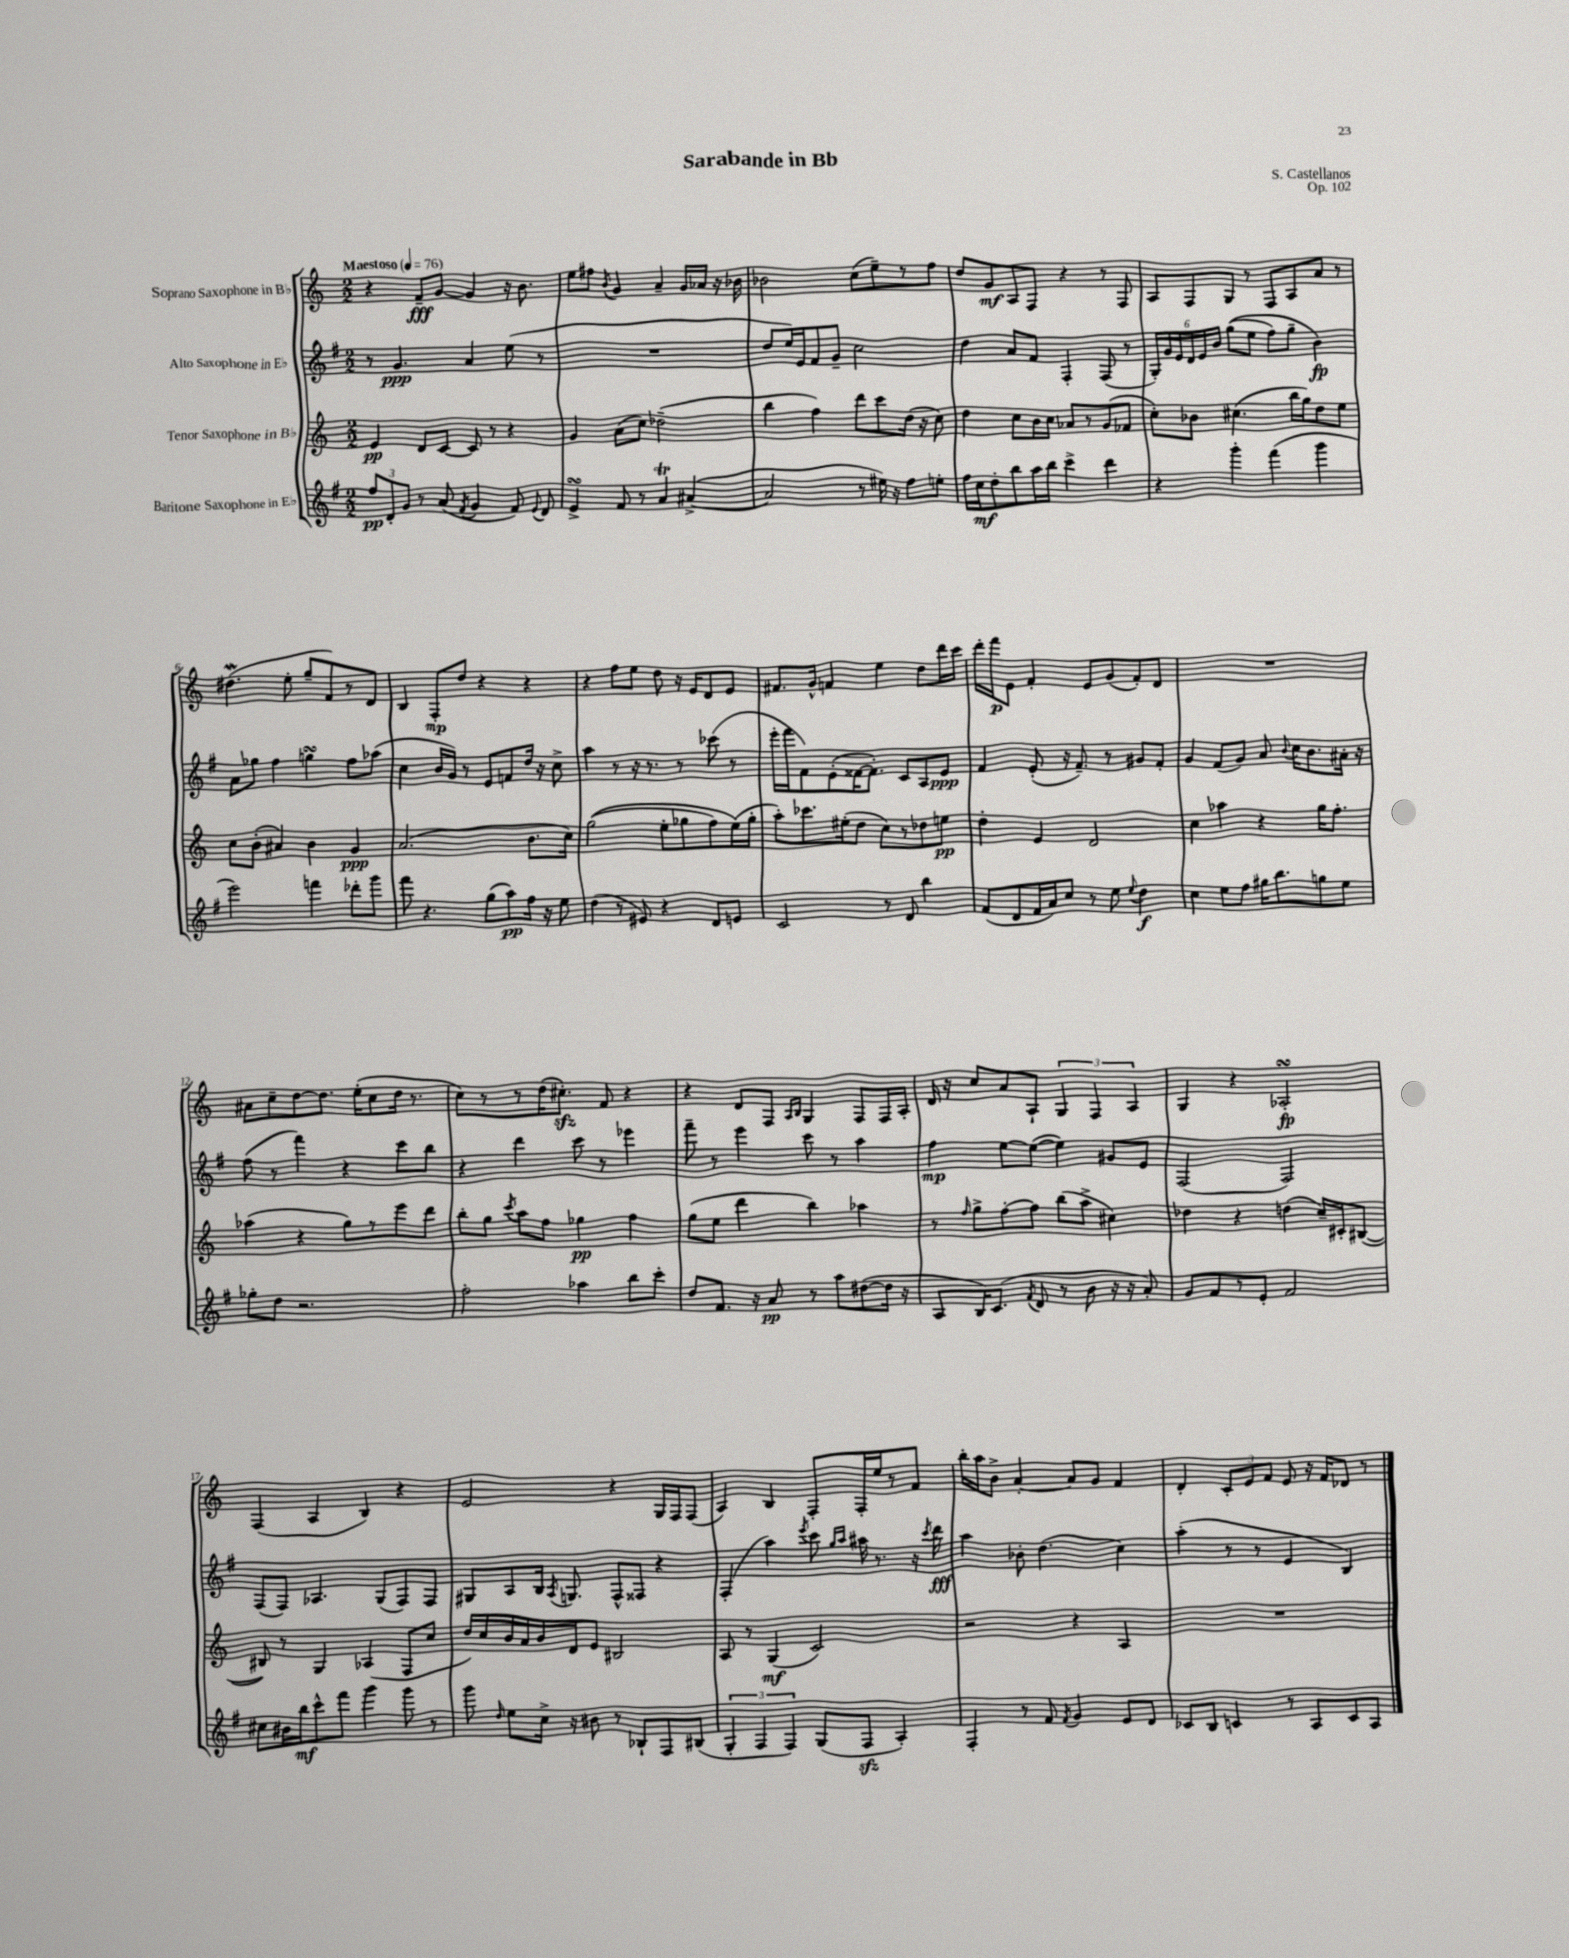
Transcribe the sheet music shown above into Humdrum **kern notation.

**kern	**kern	**kern	**kern
*staff4	*staff3	*staff2	*staff1
*clefG2	*clefG2	*clefG2	*clefG2
*k[f#]	*k[]	*k[f#]	*k[]
*M2/2	*M2/2	*M2/2	*M2/2
*MM76	*MM76	*MM76	*MM76
12ff#/L	4e/	8r	4r
12d'/	.	.	.
.	.	4.g/	.
12g/J	.	.	.
8r	8d/L	.	8f~/L
(8a/	[8c/J	.	[8g/J
8qf#/	.	.	.
4g/	8c/]	4a/	4g/]
.	8r	.	.
8f#/)	4r	(8ee\	16r
.	.	.	8.b\
8qqe/	.	.	.
8d/	.	8r	.
=	=	=	=
4e^/	4g/	1r	8ee\L
.	.	.	8ff#\J
.	.	.	8qb/
8f#/	(8a\L	.	4g/
8r	8cc\J)	.	.
4a/	(2dd-~\	.	4a~/
([4a#^/	.	.	16g/LL
.	.	.	16a-/JJ
.	.	.	16r
.	.	.	16b-\
=	=	=	=
2a#/]	4bb\	8dd/L	2b-\
.	.	16ee/L)	.
.	.	16e/J	.
.	4ff\)	8f#/	.
.	.	8g~/J	.
8r	8ddd\L	2cc\	(8cc\L
16ee#\)	8ccc\	.	8ee~\)
16r	.	.	.
8ff#\L	(16dd\Jk	.	8r
.	16r	.	.
8ee'\J	8cc\)	.	8ff\J
=	=	=	=
16ff#\LL	4dd\	4dd\	8dd/L
16cc\J	.	.	.
8dd'\	.	.	8g/
8bb\	8cc\L	8a/L	8A/
16aa\L	16b\L	8f#/J	8F/J
16bb\JJ	16cc\JJ	.	.
4ccc^\	8a-/L	4F#'/	4r
.	8r	.	.
4ddd\	(8g/	(8F#/	8r
.	8f-/J	8r	8F/
=	=	=	=
4r	8cc'\L)	24G'/LL)	8A/L
.	.	24g/	.
.	.	24e/	.
.	8b-\J	24d/	8F/
.	.	24e/	.
.	.	24b/JJ	.
4ggg'\	(4.cc#\	&((8gg\L	8G/J
.	.	8ee\J	8r
(4fff#\	.	8ff#\L)	8F/L
.	16bb\LL	8gg~\J	8A/
.	16gg\J)	.	.
4ggg\	8dd\	4b\&)	8a/J
.	8ee\J	.	8r
=	=	=	=
2eee\)	8cc\L	8a\L	(4.dd#\
.	(8b'\J	8gg-\J	.
.	4a#/)	4ff#\	.
.	.	.	8ee'\
4fff\	4b\	4gg\	8gg~/L
.	.	.	8f/)
8ddd-'\L	4g/	8ff#\L	8r
8ggg\J	.	(8aa-\J	8d/J
=	=	=	=
8fff#\	(2.a/	4cc\	4B/
4.r	.	.	.
.	.	16b/LL	8F'/L
.	.	16g/JJ)	.
.	.	8r	8dd/J
(8gg\L	.	8e/L	4r
8aa\)	.	8f/	.
16ff#\Jk	8.b\L	16dd/Jk	4r
16r	.	16r	.
8ee\	.	8cc^\	.
.	16cc\Jk)	.	.
=	=	=	=
(4dd\	&((2gg\	4aa\	4r
8r	.	8r	8ff\L
8e#/)	.	16r	8ee\J
.	.	8.r	.
4r	8ee'\L	.	8dd\
.	8gg-\	8r	16r
.	.	.	16e/LK
8d/L	8ff\)	(8ccc-\	8d/
8e/J	(16ee\L&)	8r	8e/J
.	16gg-'\JJ	.	.
=	=	=	=
2c/	8aa'\L)	16eee'\LL	8.f#/L
.	.	16fff#\J	.
.	8.ccc-\	8f#\)	.
.	.	.	16g^^/Jk
.	.	(8e'\	4f/
.	(16ee#'\k	.	.
.	8dd\J	[16f##\K	.
.	.	8.f##'\]J)	.
8r	8cc\L)	.	4ee\
8d/	8r	8c/L	.
4bb\	8dd-\	8A/	8dd\L
.	8ee\J	8e/J	16ddd\L
.	.	.	16ccc\JJ
=	=	=	=
(8f#/L	4dd'\	4f#/	16ddd'\LL
.	.	.	16fff\J
8d/	.	.	8e\J
16f#/L	4e/	(8e'/	4f'/
16a/J)	.	.	.
8cc/J	.	16r	.
.	.	8.f#~/)	.
8r	2d/	.	8e/L
8ee\	.	8r	(8g/
8qqee/	.	.	.
4dd\	.	8g#/L	8f'/)
.	.	8f#'/J	8d/J
=	=	=	=
4cc\	4cc\	4g/	1r
8ee\L	4aa-\	(8f#/L	.
8ff#\J	.	8g/J)	.
16gg#\LK	4r	8a/	.
8.bb\	.	.	.
.	.	8qqb/	.
.	.	16cc\LK	.
.	.	8.b\	.
8gg\	16gg\LK	.	.
.	8.ff'\J	.	.
8ee\J	.	16a#'\Jk	.
.	.	16r	.
=	=	=	=
8gg-'\L	(4aa-\	(8ff#\	8a#\L
8dd\J	.	8r	8cc~\
2.r	4r	4fff#\)	[8dd\
.	.	.	8.dd\]J
.	8gg\L)	4r	.
.	.	.	(16ee'\LK
.	8r	.	8cc\
.	8eee\	8ccc\L	16dd\Jk
.	.	.	8.r
.	8ddd\J	8bb\J	.
=	=	=	=
2ff#'\	8bb'\L	4r	8cc\L)
.	8gg\J	.	8r
.	8qccc/	.	.
.	8aa\L	4ddd\	8r
.	8ff\J	.	(16dd\K
.	.	.	8.cc#'\J)
4aa-\	4gg-\	8ccc\	.
.	.	8r	8f/
8bb\L	4ff\	4eee-\	4r
8ccc'\J	.	.	.
=	=	=	=
8dd/L	(8gg\L	8fff#~\	4r
8.f#/J	8ee\J	8r	.
.	4ddd\	4eee\	8d/L
16r	.	.	.
8a/	.	.	8F/J
.	.	.	16qqA/LL
.	.	.	16qqB/JJ
8r	4bb\)	8ccc\	4G/
8aa\L	.	8r	.
([8dd#\	4aa-\	4aa\	8F/L
16dd#\]Jk	.	.	16F/L
16r	.	.	16A'/JJ
=	=	=	=
8A/L	8r	4ff#\	16d/
.	.	.	16r
.	16qqff/	.	.
16B/K)	8gg^\L	.	8cc/L
(8.c/J	.	.	.
.	[8ff'\	[8ee\L	8a/
8qf#/	.	.	.
8d/	8ff\]J	(8ee\_J	8A`/J
8r	(8bb\L	4ee\])	6G/
8b\	8aa^\J	.	.
.	.	.	6F/
16r	4cc#\)	8g#/L	.
16r	.	.	.
.	.	.	6A/
8a'/)	.	8e/J	.
=	=	=	=
8g/L	4dd-\	(2F#/	4G/
8f#/	.	.	.
8r	4r	.	4r
8e'/J	.	.	.
2f#/	(4dd\	2F#/)	2A-'/
.	16cc~/LL)	.	.
.	16c#'/J	.	.
.	([8B#/J	.	.
=	=	=	=
8cc#\L	8B#/])	(8F#/L	(4F/
16b#\L	8r	8F#/J)	.
16bb\J	.	.	.
8ccc^^\	4G/	4.A-/	4A/
8fff#\J	.	.	.
4ggg\	(4A-/	.	4B/)
.	.	(8G/L	.
8ggg\	8F/L	8F#/)	4r
8r	8cc/J	8F#/J	.
=	=	=	=
8ggg\	16dd/LL)	8G#/L	2e/
.	16cc/	.	.
16qqdd/	.	.	.
8ee\L	16b/	8A/	.
.	16a/	.	.
16cc^\Jk	16b/	16B/Jk	.
.	.	8qA/	.
16r	16d/J	8.G/	.
8b#\	8e/J	.	.
8r	2B#/	8F#^^/L	4r
8B-`/L	.	8F##/J	.
8F#/	.	4r	16G/LL
.	.	.	16F/J
(8B#/J	.	.	(8F/J
=	=	=	=
6G'/	8A/	(4F#'/	4A/)
.	8r	.	.
6F#/	.	.	.
.	(4G/	4aa\)	4B/
6F#/)	.	.	.
.	.	8qeee/	.
(8G/L	2c/)	8ccc\	8F'/L
.	.	16qqgg/LL	.
.	.	16qqaa/JJ	.
8F#/J	.	16aa#\	16F'/L
.	.	8.r	16ee/J
4A'/)	.	.	8r
.	.	16r	8f/J
.	.	8qccc/	.
.	.	16ddd\	.
=	=	=	=
4F#'/	2r	4aa\	16bb'\LL
.	.	.	16aa\J
.	.	.	8b^\J
8r	.	8b-'\	[4a'/
8f#/	.	(4.dd\	.
8qf#/	.	.	.
4g/	4r	.	8a/]L
.	.	.	8g/J
8e/L	4A/	4cc\)	4f/
8d/J	.	.	.
=	=	=	=
8c-/L	1r	(4aa'\	4d'/
8B/J	.	.	.
4c/	.	8r	12c'/L
.	.	.	12e/
.	.	8r	.
.	.	.	12f/J
8r	.	4e/	8e/
8A/L	.	.	16r
.	.	.	16f/LK
8c/	.	4B/)	8d-/J
8A/J	.	.	8r
==	==	==	==
*-	*-	*-	*-
